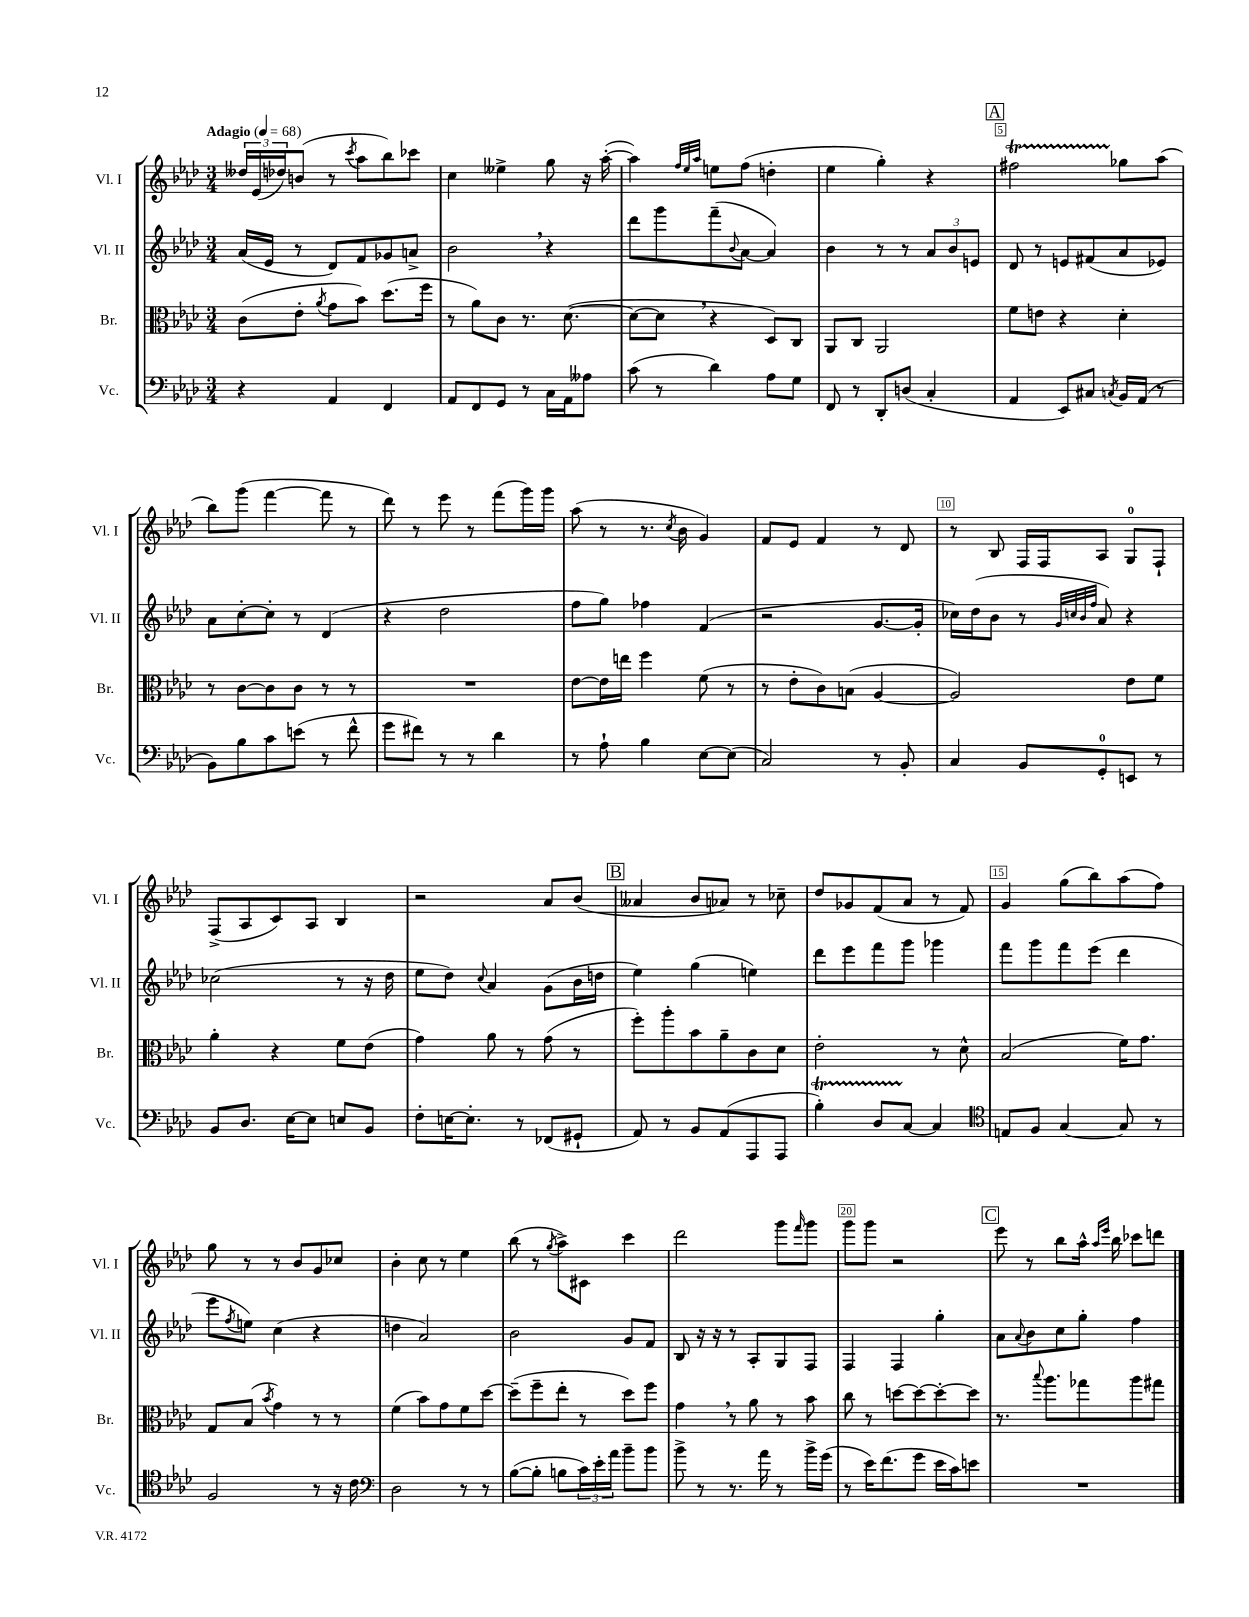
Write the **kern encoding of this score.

**kern	**kern	**kern	**kern
*staff4	*staff3	*staff2	*staff1
*clefF4	*clefC3	*clefG2	*clefG2
*k[b-e-a-d-]	*k[b-e-a-d-]	*k[b-e-a-d-]	*k[b-e-a-d-]
*M3/4	*M3/4	*M3/4	*M3/4
*MM68	*MM68	*MM68	*MM68
4r	(8c	(16a-	24dd--
.	.	.	(24e-
.	.	16e-	.
.	.	.	24dd-)
.	8e-'	8r	(8b
.	8qa-	.	.
4AA-	8g	8d-)	8r
.	.	.	8qccc
.	8b-)	8f	8aa-
4FF	(8.dd-	8g-	8bb-)
.	.	8a^	8ccc-
.	16ff	.	.
=	=	=	=
8AA-	8r	2b-	4cc
8FF	8a-)	.	.
8GG	8c	.	4ee--^
8r	8.r	.	.
16C	.	4r	8gg
16AA-	([8.d-	.	.
8A--	.	.	16r
.	.	.	([16aa-'
=	=	=	=
(8c	8d-_	8ddd-	4aa-])
8r	8d-]	8ggg	.
.	.	.	32qqff
.	.	.	32qqee-
.	.	.	32qqaa-
4d-)	4r	(8fff~	8ee
.	.	8qqb-	.
.	.	[8a-	(8ff
8A-	8D-)	4a-])	4dd'
8G	8C	.	.
=	=	=	=
8FF	8AA-	4b-	4ee-
8r	8C	.	.
8DD-'	2AA-	8r	4gg')
(8D	.	8r	.
4C'	.	12a-	4r
.	.	12b-	.
.	.	12e	.
=	=	=	=
4AA-	8f	8d-	2ff#
.	8e	8r	.
8EE-)	4r	8e	.
8C#	.	(8f#	.
8qC	.	.	.
16BB-	4d-'	8a-	8gg-
(16AA-	.	.	.
8r	.	8e-)	(8aa-
=	=	=	=
8BB-)	8r	8a-	8bb-)
8B-	[8c	[8cc'	(8ggg
8c	8c]	8cc']	[4fff
(8e	8c	8r	.
8r	8r	(4d-	8fff]
8f^^	8r	.	8r
=	=	=	=
8g	2.r	4r	8ddd-)
8f#)	.	.	8r
8r	.	2dd-	8eee-
8r	.	.	8r
4d-	.	.	(8fff
.	.	.	16ggg)
.	.	.	16ggg
=	=	=	=
8r	[8e-	8ff	(8aa-
8A-`	16e-]	8gg)	8r
.	16ee	.	.
4B-	4ff	4ff-	8.r
.	.	.	8qcc
.	.	.	16b-
[8E-	(8f	(4f	4g)
(8E-]	8r	.	.
=	=	=	=
2C)	8r	2r	8f
.	8e-'	.	8e-
.	8c)	.	4f
.	(8B	.	.
8r	[4A-	[8.g	8r
8BB-'	.	.	8d-
.	.	16g']	.
=	=	=	=
4C	2A-])	16cc-)	8r
.	.	(16dd-	.
.	.	8b-	8B-
8BB-	.	8r	16F
.	.	.	16F
.	.	32qqg	.
.	.	32qqcc	.
.	.	32qqb-	.
.	.	32qqff	.
8GG'	.	8a-)	8A-
8EE	8e-	4r	8G
8r	8f	.	8F`
=	=	=	=
8BB-	4a-'	(2cc-	(8F^
8.D-	.	.	8A-
.	4r	.	8c)
[16E-	.	.	.
8E-]	.	.	8A-
8E	8f	8r	4B-
8BB-	(8e-	16r	.
.	.	16dd-	.
=	=	=	=
8F'	4g)	8ee-	2r
[16E	.	8dd-)	.
8.E']	.	.	.
.	.	8qqcc	.
.	8a-	4a-	.
8r	8r	.	.
(8FF-	(8g	(8g	8a-
8GG#`	8r	16b-	(8b-
.	.	16dd	.
=	=	=	=
8AA-)	8ff')	4ee-)	4a--
8r	8aa-'	.	.
8BB-	8b-	(4gg	8b-
(8AA-	8a-~	.	8a-)
8AAA-	8c	4ee)	8r
8AAA-	8d-	.	8cc-~
=	=	=	=
4B-')	2e-'	8ddd-	8dd-
.	.	8eee-	8g-
8D-	.	8fff	(8f
[8C	.	8ggg	8a-
4C]	8r	4ggg-	8r
.	8d-^^	.	8f)
=	=	=	=
*clefC4	*	*	*
8E	(2B-	8fff	4g
8F	.	8ggg	.
[4G	.	8fff	(8gg
.	.	(8eee-	8bb-)
8G]	16f)	4ddd-	(8aa-
.	8.g	.	.
8r	.	.	8ff)
=	=	=	=
2F	8G	8eee-	8gg
.	.	8qff	.
.	(8B-	8ee)	8r
.	8qb-	.	.
.	4g)	(4cc	8r
.	.	.	8b-
8r	8r	4r	8g
16r	8r	.	8cc-
16c	.	.	.
=	=	=	=
*clefF4	*	*	*
2D-	(4f	4dd	4b-'
.	8b-)	2a-)	8cc
.	8g	.	8r
8r	8f	.	4ee-
8r	[8dd-	.	.
=	=	=	=
([8B-	(8dd-~]	2b-	(8bb-
8B-']	8ff~	.	8r
.	.	.	8qgg
8B	8ee-'	.	8aa-^)
24c)	8r	.	8c#
24e-'	.	.	.
24a-	.	.	.
8b-~	8dd-)	8g	4ccc
8b-	8ff	8f	.
=	=	=	=
8b-^	4g	8B-	2ddd-
8r	.	16r	.
.	.	16r	.
8.r	8r	8r	.
.	8a-	8A-'	.
16a-	.	.	.
8r	8r	8G	8ggg
.	.	.	16qqfff
16b-^	8b-	8F	8ggg
(16g	.	.	.
=	=	=	=
8r	8cc	4F	8ggg
16e-)	8r	.	8ggg
(8.f	.	.	.
.	[8dd	4F	2r
8g	8dd_	.	.
16e-	8dd'_	4gg'	.
16c)	.	.	.
8e	8dd]	.	.
=	=	=	=
2.r	8.r	8a-	8eee-
.	.	8qqa-	.
.	.	8b-	8r
.	8qqbb-	.	.
.	8.aa-	.	.
.	.	8cc	8bb-
.	8gg-	8gg'	16aa-^^
.	.	.	16qqaa-
.	.	.	16qqeee-
.	.	.	16bb-
.	8aa-	4ff	8ccc-
.	8gg#	.	8ddd
==	==	==	==
*-	*-	*-	*-
